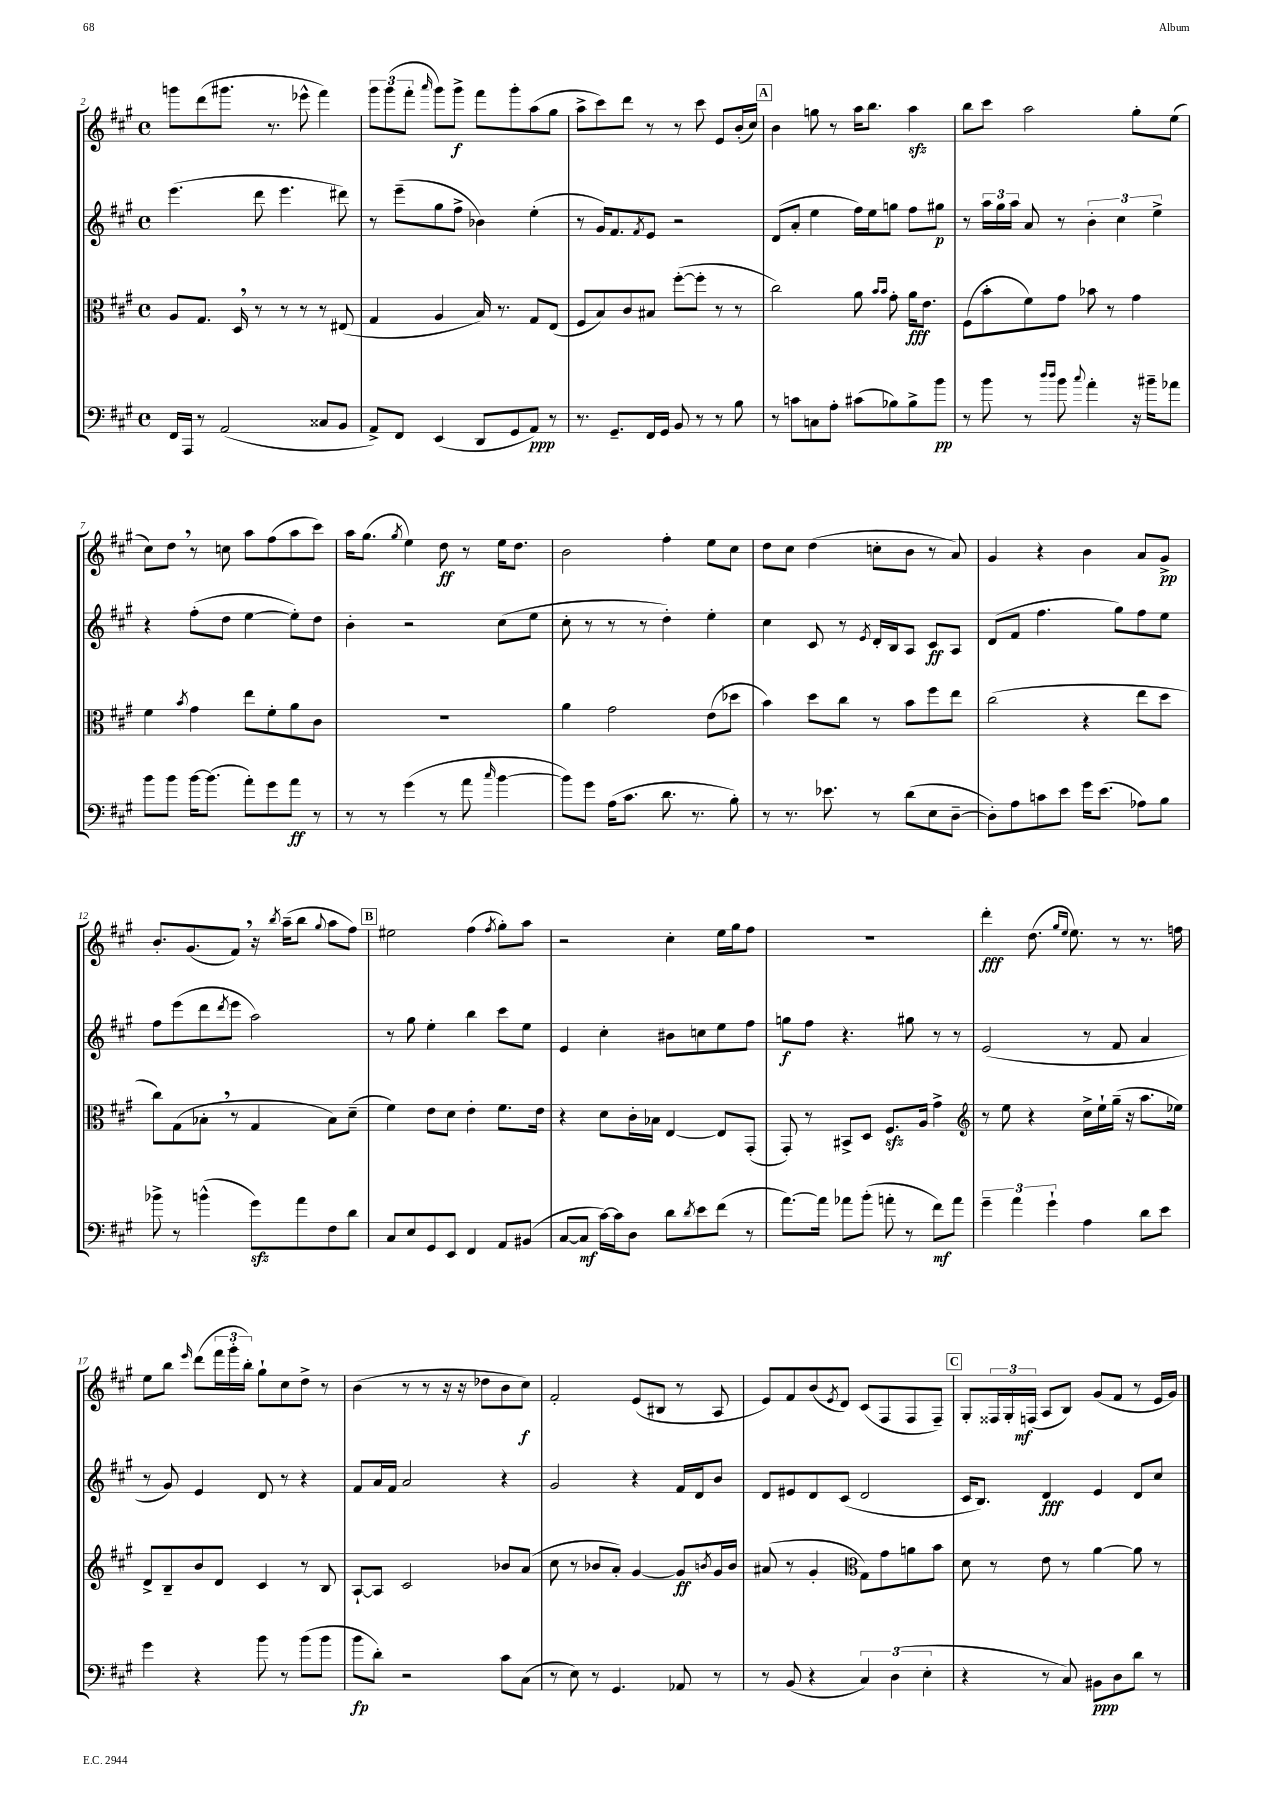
<<
\new StaffGroup <<
\new Staff = "s0" {
    \clef treble \key a \major \defaultTimeSignature \time 4/4
    g'''8 d'''8( gis'''8. r8. ees'''8-^ fis'''4) |
    \tuplet 3/2 { gis'''8 gis'''8( fis'''8-. } \grace { a'''16 } gis'''8) gis'''8->\f fis'''8 gis'''8-. a''8( gis''8 |
    a''8-> cis'''8) d'''8 r8 r8 cis'''8 e'8 b'16-.( cis''16) |
    \mark \markup { \box "A" } b'4 g''8 r8 a''16 b''8. a''4\sfz |
    b''8 cis'''8 a''2 gis''8-. e''8( |
    cis''8) d''8 \breathe r8 c''8 a''8 fis''8( a''8 cis'''8) |
    a''16 gis''8.( \acciaccatura { gis''8 } e''4) d''8\ff r8 e''16 d''8. |
    b'2 fis''4-. e''8 cis''8 |
    d''8 cis''8 d''4( c''8-. b'8 r8 a'8) |
    gis'4 r4 b'4 a'8 gis'8->\pp |
    b'8.-. gis'8.( fis'8) \breathe r16 \acciaccatura { b''8 } a''16--( b''8 \appoggiatura { gis''8 } a''8 fis''8) |
    \mark \markup { \box "B" } eis''2 fis''4( \acciaccatura { fis''8 } gis''8-.) a''8 |
    r2 cis''4-. e''16 gis''16 fis''8 |
    R1 |
    d'''4-.\fff d''8.( \grace { gis''16 e''16 } e''8.) r8 r8. f''16 |
    e''8 b''8 \grace { e'''16 } d'''8( \tuplet 3/2 { fis'''16 gis'''16-. b''16-.) } gis''8-! cis''8 d''8-> r8 |
    b'4( r8 r8 r16 r16 des''8 b'8 cis''8\f) |
    fis'2-. e'8( bis8 r8 a8 |
    e'8) fis'8 b'8( \acciaccatura { e'8 } d'8) cis'8( fis8 fis8 fis8--) |
    \mark \markup { \box "C" } gis8-. \tuplet 3/2 { fisis16 gis16-. f16\mf( } a8 b8) gis'8( fis'8 r8 e'16 gis'16) \bar "|." |
}
\new Staff = "s1" {
    \clef treble \key a \major \defaultTimeSignature \time 4/4
    e'''4.( d'''8 e'''4. dis'''8) |
    r8 e'''8--( gis''8 fis''8-> bes'4) e''4-.( |
    r8 gis'16) fis'8. \acciaccatura { fis'8 } e'8 r2 |
    \mark \markup { \box "A" } d'8( a'8-. e''4 fis''16) e''16 g''8 fis''8 gis''8\p |
    r8 \tuplet 3/2 { a''16 gis''16 a''16 } a'8 r8 \tuplet 3/2 { b'4-. cis''4 e''4-> } |
    r4 fis''8-.( d''8 e''4~ e''8-.) d''8 |
    b'4-. r2 cis''8( e''8 |
    cis''8-. r8 r8 r8 d''4-.) e''4-. |
    cis''4 cis'8 r8 \acciaccatura { e'8 } d'16-. b16 a8 cis'8\ff a8 |
    d'8( fis'8 fis''4. gis''8) fis''8 e''8 |
    fis''8 e'''8( d'''8 \acciaccatura { d'''8 } e'''8 a''2) |
    \mark \markup { \box "B" } r8 gis''8 e''4-. b''4 cis'''8 e''8 |
    e'4 cis''4-. bis'8 c''8 e''8 fis''8 |
    g''8\f fis''8 r4. gis''8 r8 r8 |
    e'2( r8 fis'8 a'4 |
    r8 gis'8) e'4 d'8 r8 r4 |
    fis'8 a'16 fis'16 a'2 r4 |
    gis'2 r4 fis'16 d'16 b'8 |
    d'8 eis'8 d'8 cis'8( d'2 |
    \mark \markup { \box "C" } cis'16 b8.) d'4\fff e'4 d'8 cis''8 \bar "|." |
}
\new Staff = "s2" {
    \clef alto \key a \major \defaultTimeSignature \time 4/4
    a8 gis8. d16 \breathe r8 r8 r8 r8 eis8( |
    gis4 a4 b16) r8. gis8 e8( |
    fis8 b8) cis'8 bis8 fis''8~-.( fis''8-. r8 r8 |
    \mark \markup { \box "A" } cis''2) a'8 \grace { b'16 b'16 } gis'8-. a'16\fff e'8. |
    fis8( b'8-. fis'8) gis'8 bes'8 r8 gis'4 |
    fis'4 \acciaccatura { b'8 } gis'4 e''8 fis'8-. a'8 cis'8 |
    R1 |
    a'4 gis'2 e'8( des''8 |
    b'4) d''8 cis''8 r8 b'8 fis''8 e''8 |
    cis''2( r4 e''8 d''8 |
    cis''8) gis8( bes8-. \breathe r8 gis4 bes8) d'8--( |
    \mark \markup { \box "B" } fis'4) e'8 d'8 e'4-. fis'8. e'16 |
    r4 d'8 cis'16-. bes16 e4~ e8 gis,8-.( |
    gis,8-.) r8 bis,8-> d8 fis8.\sfz a16 gis'4-> |
    \clef treble r8 e''8 r4 cis''16-> e''16-! gis''16--( r16 a''8. ees''16) |
    d'8-> b8-- b'8 d'8 cis'4 r8 b8 |
    a8~-! a8 cis'2 bes'8 a'8( |
    cis''8 r8 bes'8 a'8-.) gis'4~ gis'8\ff \acciaccatura { b'8 } gis'16 b'16 |
    ais'8( r8 gis'4-. \clef alto gis8) gis'8 a'8 b'8 |
    \mark \markup { \box "C" } d'8 r8 e'8 r8 a'4~ a'8 r8 \bar "|." |
}
\new Staff = "s3" {
    \clef bass \key a \major \defaultTimeSignature \time 4/4
    fis,16 a,,16 r8 a,2( cisis8 b,8 |
    a,8->) fis,8 e,4( d,8 gis,8 a,8\ppp) r8 |
    r8. gis,8.-- fis,16 gis,16 b,8 r8 r8 b8 |
    \mark \markup { \box "A" } r8 c'8 c8 a8-. cis'8( bes8) bes8-> b'8\pp |
    r8 b'8 r8 \grace { d''16 d''16 } b'8 \appoggiatura { cis''8 } a'4-. r16 bis'16-- aes'8 |
    b'8 b'8 b'16~ b'8.( a'8-.) gis'8 a'8\ff r8 |
    r8 r8 gis'4( r8 a'8 \grace { cis''16 } b'4~ |
    b'8) gis'8 a16( cis'8. d'8. r8. b8-.) |
    r8 r8. ees'8. r8 d'8( e8 d8~-- |
    d8-.) a8 c'8 e'8 gis'16 e'8.( aes8) b8 |
    bes'8-> r8 b'4-^( gis'8\sfz) a'8 fis8 d'8 |
    \mark \markup { \box "B" } cis8 e8 gis,8 e,8 fis,4 a,8 bis,8( |
    cis8~ cis8\mf cis'16~) cis'16 d8 d'8 \acciaccatura { d'8 } e'8 fis'8( r8 |
    a'8.~) a'16 aes'8 b'8-.( a'8-. r8 fis'8\mf) a'8 |
    \tuplet 3/2 { gis'4-- a'4 gis'4-! } a4 d'8 e'8 |
    gis'4 r4 b'8 r8 b'8( b'8 |
    b'8\fp d'8-.) r2 cis'8 cis8( |
    r8 e8) r8 gis,4. aes,8 r8 |
    r8 b,8( r4 \tuplet 3/2 { cis4) d4( e4-. } |
    \mark \markup { \box "C" } r4 r8 cis8) bis,8\ppp d8 d'8 r8 \bar "|." |
}
>>
>>
\layout { \context { \Score currentBarNumber = #2 } }
